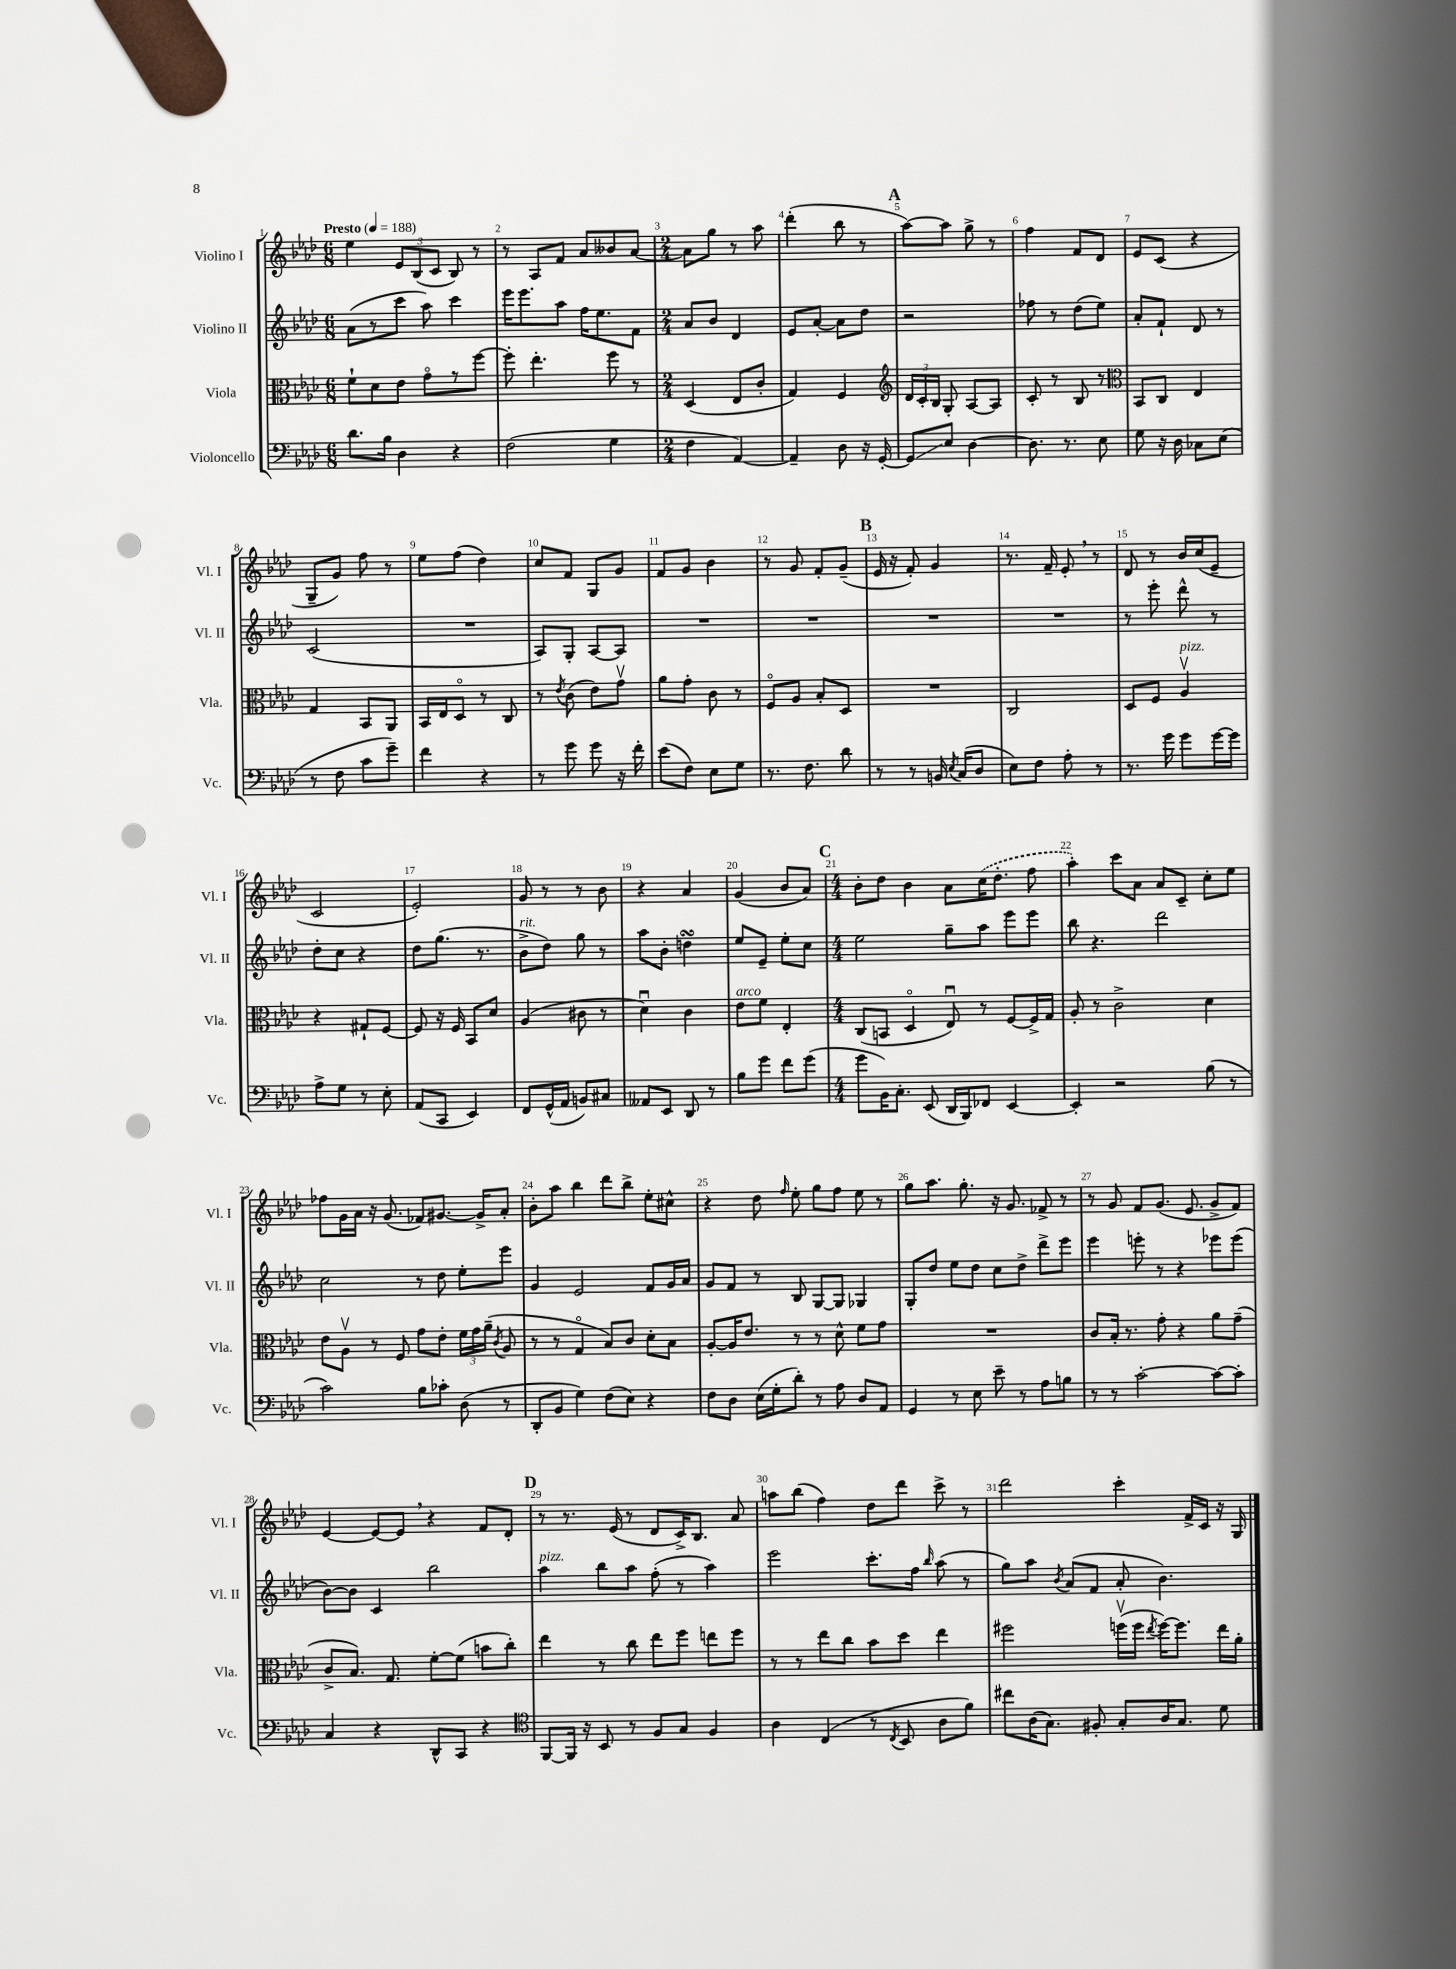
<<
\new StaffGroup <<
\new Staff = "s0" \with { instrumentName = "Violino I" shortInstrumentName = "Vl. I" } {
    \clef treble \key aes \major \numericTimeSignature \time 6/8 \tempo "Presto" 4 = 188
    \autoBeamOff ees''4 \tuplet 3/2 { ees'8[ bes8( c'8] } bes8) r8 |
    r8 aes8[ f'8] aes'8[ beses'8 aes'8]~ |
    \numericTimeSignature \time 2/4 aes'8[ g''8] r8 aes''8 |
    des'''4-.( bes''8 r8 |
    \mark \markup { \bold "A" } aes''8[~) aes''8] g''8-> r8 |
    f''4 f'8[ des'8] |
    ees'8[ c'8]( r4 |
    g8[-- g'8]) f''8 r8 |
    ees''8[ f''8]( des''4) |
    c''8[ f'8] g8[ g'8] |
    f'8[ g'8] bes'4 |
    r8 g'8 f'8[-. g'8]--( |
    \mark \markup { \bold "B" } ees'16 r16 f'8-.) g'4 |
    r8. f'16-- ees'8-. \breathe r8 |
    des'8 r8 bes'16[ c''16( ees'8]-- |
    c'2 |
    ees'2-.) |
    g'8 r8 r8 bes'8 |
    r4 aes'4 |
    g'4( bes'8[ aes'8]) |
    \mark \markup { \bold "C" } \numericTimeSignature \time 4/4 bes'8[-. des''8] bes'4 aes'8[ \once \slurDashed c''16( des''8.]-. f''8 |
    aes''4-.) c'''8[ aes'8] aes'8[ c'8]-- c''8[-. ees''8] |
    fes''8[ g'16 aes'16] r16 g'8.( fes'8[) gis'8.]~ gis'16[-> aes'8]-. |
    bes'8[-. aes''8] bes''4 des'''8[ bes''8]-> ees''8[-. cis''8]-^ |
    r4 des''8 \grace { f''16 } ees''8-. g''8[ f''8] ees''8 r8 |
    g''8[ aes''8.] g''8.-. r16 g'8. fes'8-> r8 |
    r8 g'8 f'8[ g'8.]( ees'8. g'8[-> f'8]) |
    ees'4~ ees'8[~ ees'8] \breathe r4 f'8[ des'8]-. |
    \mark \markup { \bold "D" } r8 r8. ees'16( r8 des'8[ c'16->) bes8.] aes'8 |
    a''8[ bes''8]( f''4) des''8[ des'''8] c'''8-> r8 |
    des'''2 c'''4-. f'16[-> c'16] r16 g16 \bar "|." |
}
\new Staff = "s1" \with { instrumentName = "Violino II" shortInstrumentName = "Vl. II" } {
    \clef treble \key aes \major \numericTimeSignature \time 6/8
    \autoBeamOff aes'8[( r8 c'''8] aes''8) c'''4 |
    ees'''16[ ees'''8. aes''8] f''16[ ees''8. f'8] |
    \numericTimeSignature \time 2/4 aes'8[ bes'8] des'4 |
    ees'8[ aes'8]~-. aes'8[ des''8] |
    \mark \markup { \bold "A" } r2 |
    fes''8 r8 des''8[( ees''8]) |
    aes'8[-. f'8]-! des'8 r8 |
    c'2( |
    R2 |
    aes8[) g8]-. aes8[~ aes8] |
    R2 |
    R2 |
    \mark \markup { \bold "B" } R2 |
    R2 |
    r8 ees'''8-. des'''8-^ r8 |
    des''8[-. c''8] r4 |
    des''8[ g''8.]( r8. |
    bes'8[->^\markup { \italic "rit." } des''8]) g''8 r8 |
    aes''8[ bes'8]-. d''4\turn |
    ees''8[ ees'8]-- ees''8[-. c''8] |
    \mark \markup { \bold "C" } \numericTimeSignature \time 4/4 ees''2 g''8[-- aes''8] ees'''8[ ees'''8] |
    bes''8 r4. des'''2 |
    c''2 r8 des''8 ees''8[-. ees'''8] |
    g'4 ees'2 f'8[ g'16 aes'16] |
    g'8[ f'8] r8 bes8 g8[~ g8] ges4 |
    g8[-. des''8] ees''8[ des''8] c''8[ des''8]-> des'''8[-> ees'''8] |
    ees'''4 e'''8-. r8 r4 ees'''8[ ees'''8]( |
    bes'8[~) bes'8] c'4 bes''2 |
    \mark \markup { \bold "D" } aes''4^\markup { \italic "pizz." } bes''8[ aes''8] f''8-.( r8 aes''4) |
    ees'''2 c'''8.[-. f''16] \grace { bes''16 } aes''8( r8 |
    g''8[) aes''8] \acciaccatura { bes'8 } aes'8[( f'8] aes'8-. bes'4.) \bar "|." |
}
\new Staff = "s2" \with { instrumentName = "Viola" shortInstrumentName = "Vla." } {
    \clef alto \key aes \major \numericTimeSignature \time 6/8
    \autoBeamOff f'8[-! des'8 ees'8] g'8[\flageolet r8 f''8]~ |
    f''8-. ees''4.-. f''8 r8 |
    \numericTimeSignature \time 2/4 des4( ees8[ c'8]-. |
    g4) f4 |
    \mark \markup { \bold "A" } \clef treble \tuplet 3/2 { des'16[ c'16-. bes16] } g8-. aes8[~ aes8] |
    c'8-. r8 bes8 r8 |
    \clef alto bes,8[ c8] ees4 |
    g4 bes,8[ aes,8] |
    bes,16[ ees16 des8]\flageolet r8 c8 |
    r8 \acciaccatura { ees'8 } c'8( ees'8[) g'8]\upbow |
    aes'8[ g'8]-. c'8 r8 |
    f8[\flageolet aes8] bes8[-. des8] |
    \mark \markup { \bold "B" } R2 |
    c2 |
    des8[ f8] aes4\upbow^\markup { \italic "pizz." } |
    r4 gis8[-! f8]~ |
    f8 r16 f16 bes,8[ des'8] |
    aes4( cis'8 r8 |
    des'4\downbow) c'4 |
    ees'8[^\markup { \italic "arco" } f'8] ees4-. |
    \mark \markup { \bold "C" } \numericTimeSignature \time 4/4 c8[( b,8] des4\flageolet ees8\downbow) r8 f8[~ f16-> g16] |
    aes8-. r8 c'2-> des'4 |
    ees'8[ aes8]\upbow r8 f8 g'8[ ees'8]-. \tuplet 3/2 { f'16[ g'16 aes'16]--( } \acciaccatura { c'8 } aes8 |
    r8 r8 g4\flageolet bes8[) c'8] des'8[-. bes8] |
    aes8[~-. aes16 ees'8.] r8 r8 des'8-^ f'8[ g'8] |
    R1 |
    c'8[ bes16]-. r8. g'8-. r4 aes'8[ g'8]--( |
    c'8[-> bes8.]) g8. f'8[~-. f'8]( b'8[ c''8]-.) |
    \mark \markup { \bold "D" } ees''4 r8 c''8 ees''8[ f''8] e''8[ f''8] |
    r8 r8 ees''8[ c''8] bes'8[ des''8] ees''4 |
    fis''2 f''16[\upbow( f''16] \acciaccatura { ees''8 } f''16[~) f''8.] ees''16[ aes'16]-. \bar "|." |
}
\new Staff = "s3" \with { instrumentName = "Violoncello" shortInstrumentName = "Vc." } {
    \clef bass \key aes \major \numericTimeSignature \time 6/8
    \autoBeamOff des'8.[ bes16] des4 r4 |
    f2( g4 |
    \numericTimeSignature \time 2/4 f4 aes,4~) |
    aes,4-- des8 r16 g,16~-. |
    \mark \markup { \bold "A" } g,8[\glissando ees8] des4~ |
    des8. r8. ees8 |
    g8 r16 des16 ces8[ ees8]( |
    r8 f8 c'8[ g'8]--) |
    f'4 r4 |
    r8 g'8 g'8 r16 f'16-. |
    ees'8[( f8]) ees8[ g8] |
    r8. f8. des'8 |
    \mark \markup { \bold "B" } r8 r8 b,16 \acciaccatura { ees8 } c16[( des8] |
    ees8[) f8] aes8-. r8 |
    r8. g'16 g'8[ g'16~ g'16] |
    aes8[-> g8] r8 ees8-. |
    aes,8[( c,8] ees,4) |
    f,8[ g,16-^( aes,16] b,8[) cis8] |
    aeses,8[ ees,8] des,8 r8 |
    bes8[ g'8] f'8[ g'8]( |
    \mark \markup { \bold "C" } \numericTimeSignature \time 4/4 g'8[ bes,16) c8.]-. ees,8( des,16[ bes,,16) fes,8] ees,4~ |
    ees,4-. r2 bes8( r8 |
    c'2) bes8[ ces'8]-. des8( r8 |
    des,8[-. bes,8] g4) f8[( ees8]) r4 |
    f8[ des8] ees16[( g16-. des'8]-.) r8 aes8 des8[ aes,8] |
    g,4 r8 ees8 ees'8-- r8 aes8[ b8] |
    r8 r8 c'2~-. c'8[~ c'8]-. |
    c4 r4 des,8[-^ c,8] r4 |
    \mark \markup { \bold "D" } \clef tenor f,8[~ f,16] r16 bes,8 r8 f8[ g8] f4 |
    aes4 c4( r8 \acciaccatura { c8 } bes,8 aes8[ f'8]) |
    cis''8[ aes16( g8.]) fis8-. g8[-. aes16 g8.] des'8 \bar "|." |
}
>>
>>
\layout { \context { \Score \override BarNumber.break-visibility = ##(#f #t #t) barNumberVisibility = #all-bar-numbers-visible } }
